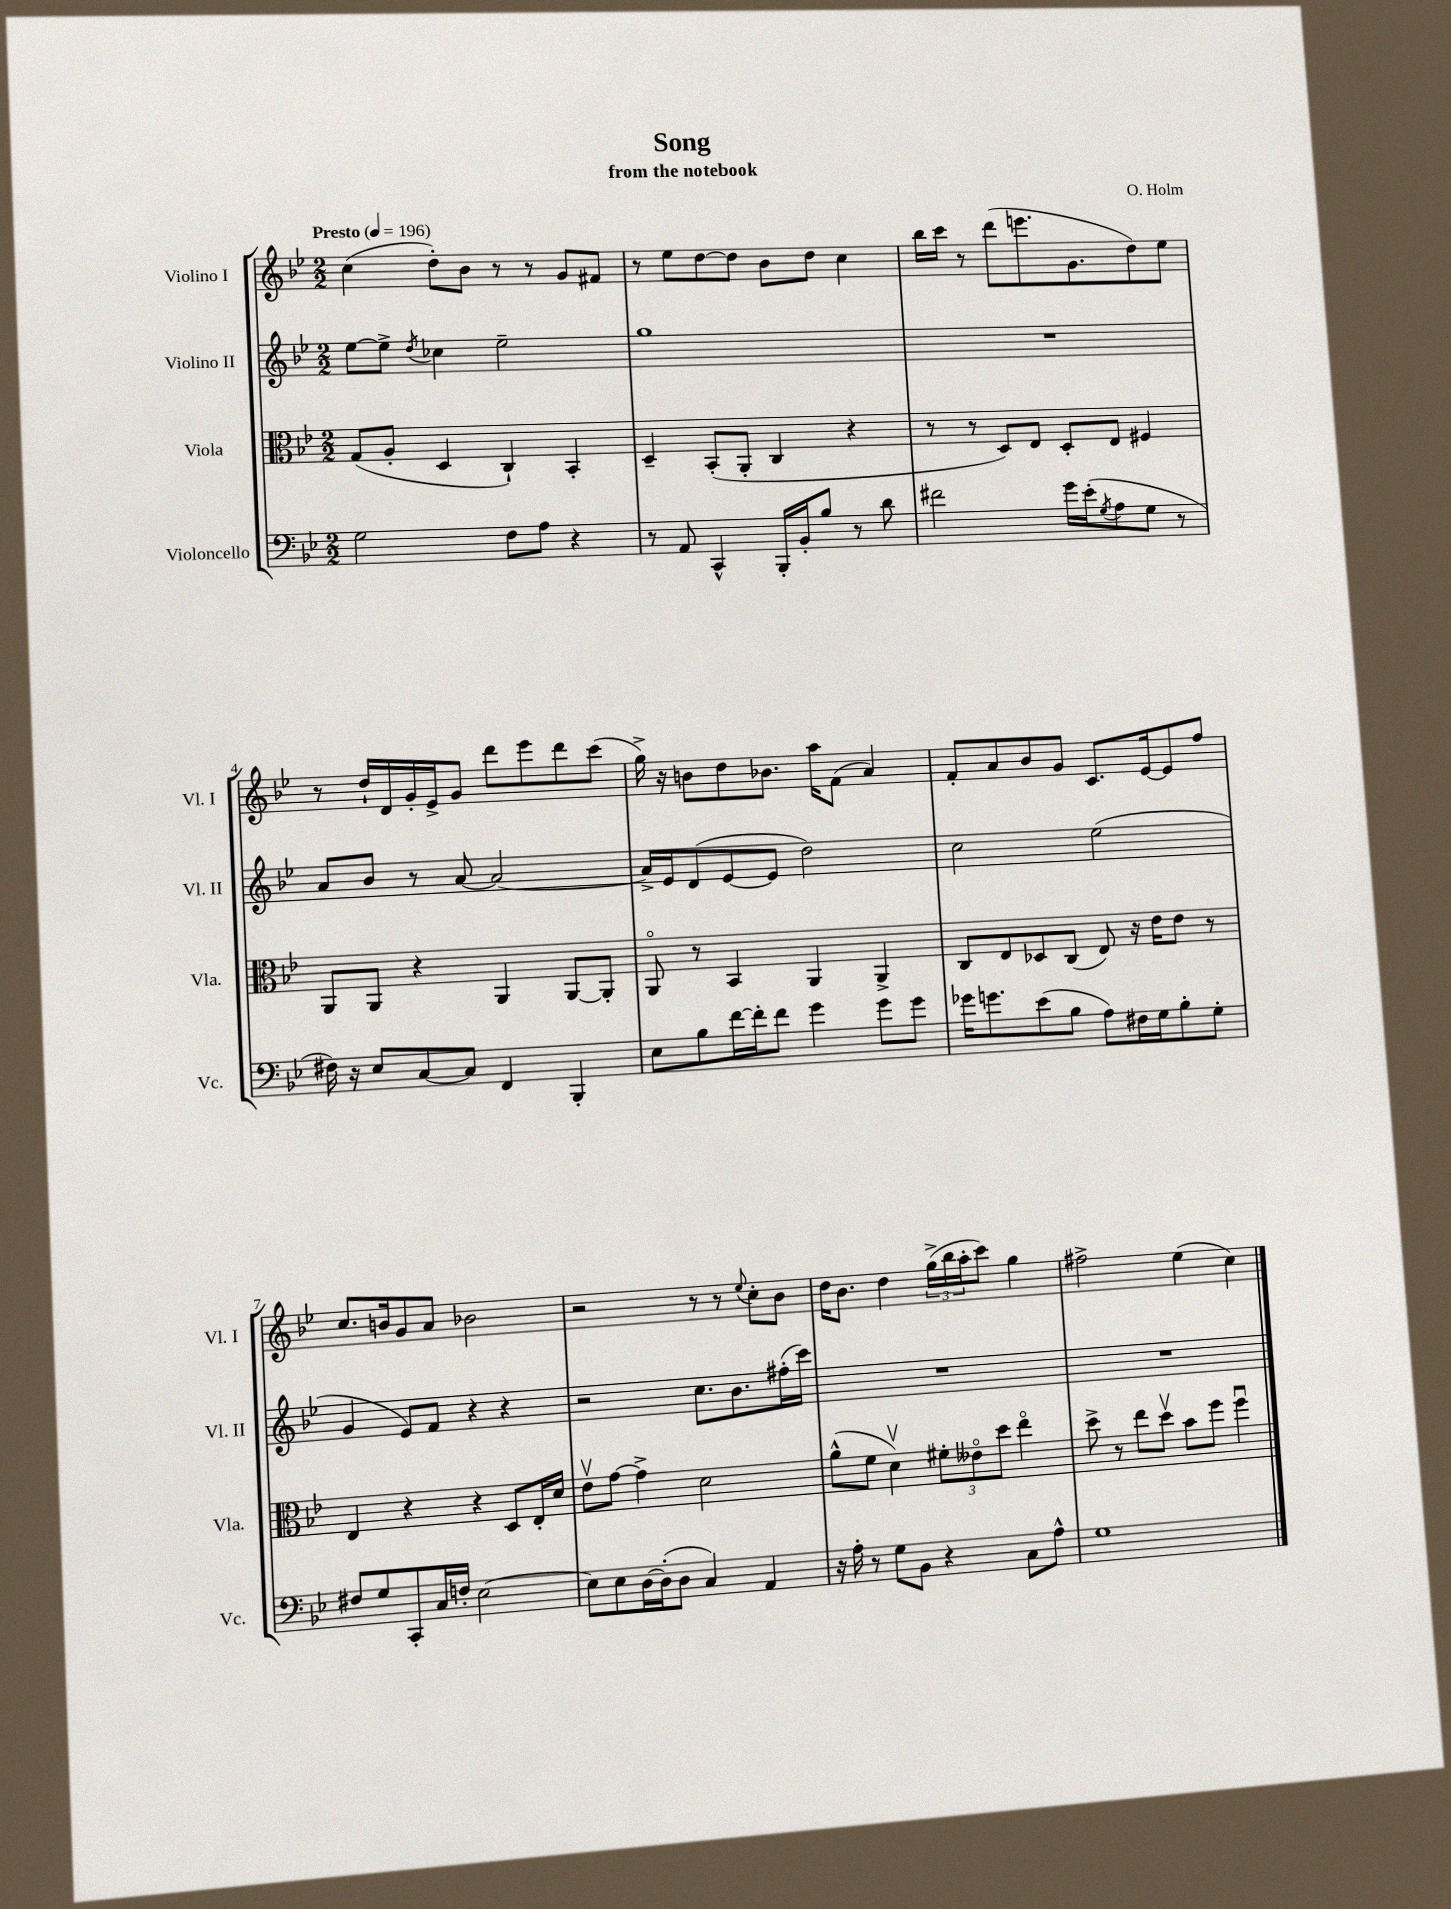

**kern	**kern	**kern	**kern
*staff4	*staff3	*staff2	*staff1
*clefF4	*clefC3	*clefG2	*clefG2
*k[b-e-]	*k[b-e-]	*k[b-e-]	*k[b-e-]
*M2/2	*M2/2	*M2/2	*M2/2
*MM196	*MM196	*MM196	*MM196
2G\	(8G/L	[8ee-\L	(4cc\
.	8A'/J	8ee-^\]J	.
.	.	8qdd/	.
.	4D/	4cc-\	8dd'\L)
.	.	.	8b-\J
8F\L	4C`/)	2ee-~\	8r
8A\J	.	.	8r
4r	4BB-'/	.	8g/L
.	.	.	8f#/J
=	=	=	=
8r	4D~/	1gg	8r
8AA/	.	.	8ee-\L
4CC^^/	(8BB-'/L	.	[8dd\
.	8AA'/J	.	8dd\]J
16BBB-'/LL	4C/	.	8b-\L
16BB-'/J	.	.	.
8B-/J	.	.	8dd\J
8r	4r	.	4cc\
8d\	.	.	.
=	=	=	=
2f#\	8r	1r	16bb-\LL
.	.	.	16ccc\JJ
.	8r	.	8r
.	8D/L)	.	(8ddd\L
.	8E-/J	.	8.eee\
16g\LL	8D'/L	.	.
(16e-'\J	.	.	8.g\
8qG/	.	.	.
8A\	8E-/J	.	.
8G\J	4F#/	.	8dd\)
8r	.	.	8ee-\J
=	=	=	=
16F#\)	8AA/L	8a/L	8r
16r	.	.	.
8E-/L	8AA/J	8b-/J	16dd`/LL
.	.	.	16d/
[8C/	4r	8r	16g'/
.	.	.	16e-^/J
8C/]J	.	[8a/	8g/J
4FF/	4AA/	2a/_	8ddd\L
.	.	.	8eee-\
4BBB-'/	[8AA/L	.	8ddd\
.	8AA'/]J	.	(8ccc\J
=	=	=	=
8E-\L	8AAo/	16a^/]LL	16gg^\)
.	.	16e-/J	16r
8B-\	8r	(8d/	8b\L
[16f\L	4BB-/	[8e-/	8dd\
16f'\]J	.	.	.
8f\J	.	8e-/]J	8.b-\J
4g\	4AA/	2dd\)	.
.	.	.	16aa\LK
.	.	.	(8f\J
8g\L	4AA^/	.	4a/)
8g\J	.	.	.
=	=	=	=
16g-\LK	8C/L	2cc\	8f'/L
8.g\	.	.	.
.	8E-/	.	8a/
(8e-\	8D-/	.	8b-/
8B-\J	(8C/J	.	8g/J
8A\L)	8E-/)	(2ee-\	8.c/L
16F#\L	16r	.	.
16G\J	16e-\LK	.	[16e-/k
8B-'\	8e-\J	.	8e-/]
8G'\J	8r	.	8ff/J
=	=	=	=
8F#/L	4E-/	4g/	8.cc/L
8G/	.	.	.
.	.	.	16b/k
8CC'/	4r	8e-/L)	8g/
16C/L	.	8f/J	8a/J
16F'/JJ	.	.	.
[2E-\	4r	4r	2b-\
.	8D/L	4r	.
.	16E-'/L	.	.
.	16d/JJ	.	.
=	=	=	=
8E-\]L	8e-v\L	2r	2r
8E-\	[8g\J	.	.
[16D\L	4g^\]	.	.
(16D'\]J	.	.	.
8D\J	.	.	.
4C/)	2d\	8.cc\L	8r
.	.	.	8r
.	.	8.b-\	.
.	.	.	8qqee-/
4AA/	.	.	8cc'\L
.	.	(16ff#'\L	8b-\J
.	.	16ccc\JJ)	.
=	=	=	=
16r	(8a^^\L	1r	16dd\LK
16A'\	.	.	8.b-\J
8r	8f\J	.	.
8G\L	4dv\)	.	4dd\
8BB-\J	.	.	.
4r	12f#'\L	.	(24gg^\LL
.	.	.	24bb-\
.	12e--o\	.	24aa'\J
.	.	.	8ccc\J)
.	12dd\J	.	.
8C\L	4ee-o\	.	4gg\
8A^^\J	.	.	.
=	=	=	=
1G	8dd^\	1r	2ff#^\
.	8r	.	.
.	8ee-\L	.	.
.	8ddv\J	.	.
.	8b-\L	.	(4ee-\
.	8ff\J	.	.
.	4ffu\	.	4cc\)
==	==	==	==
*-	*-	*-	*-
